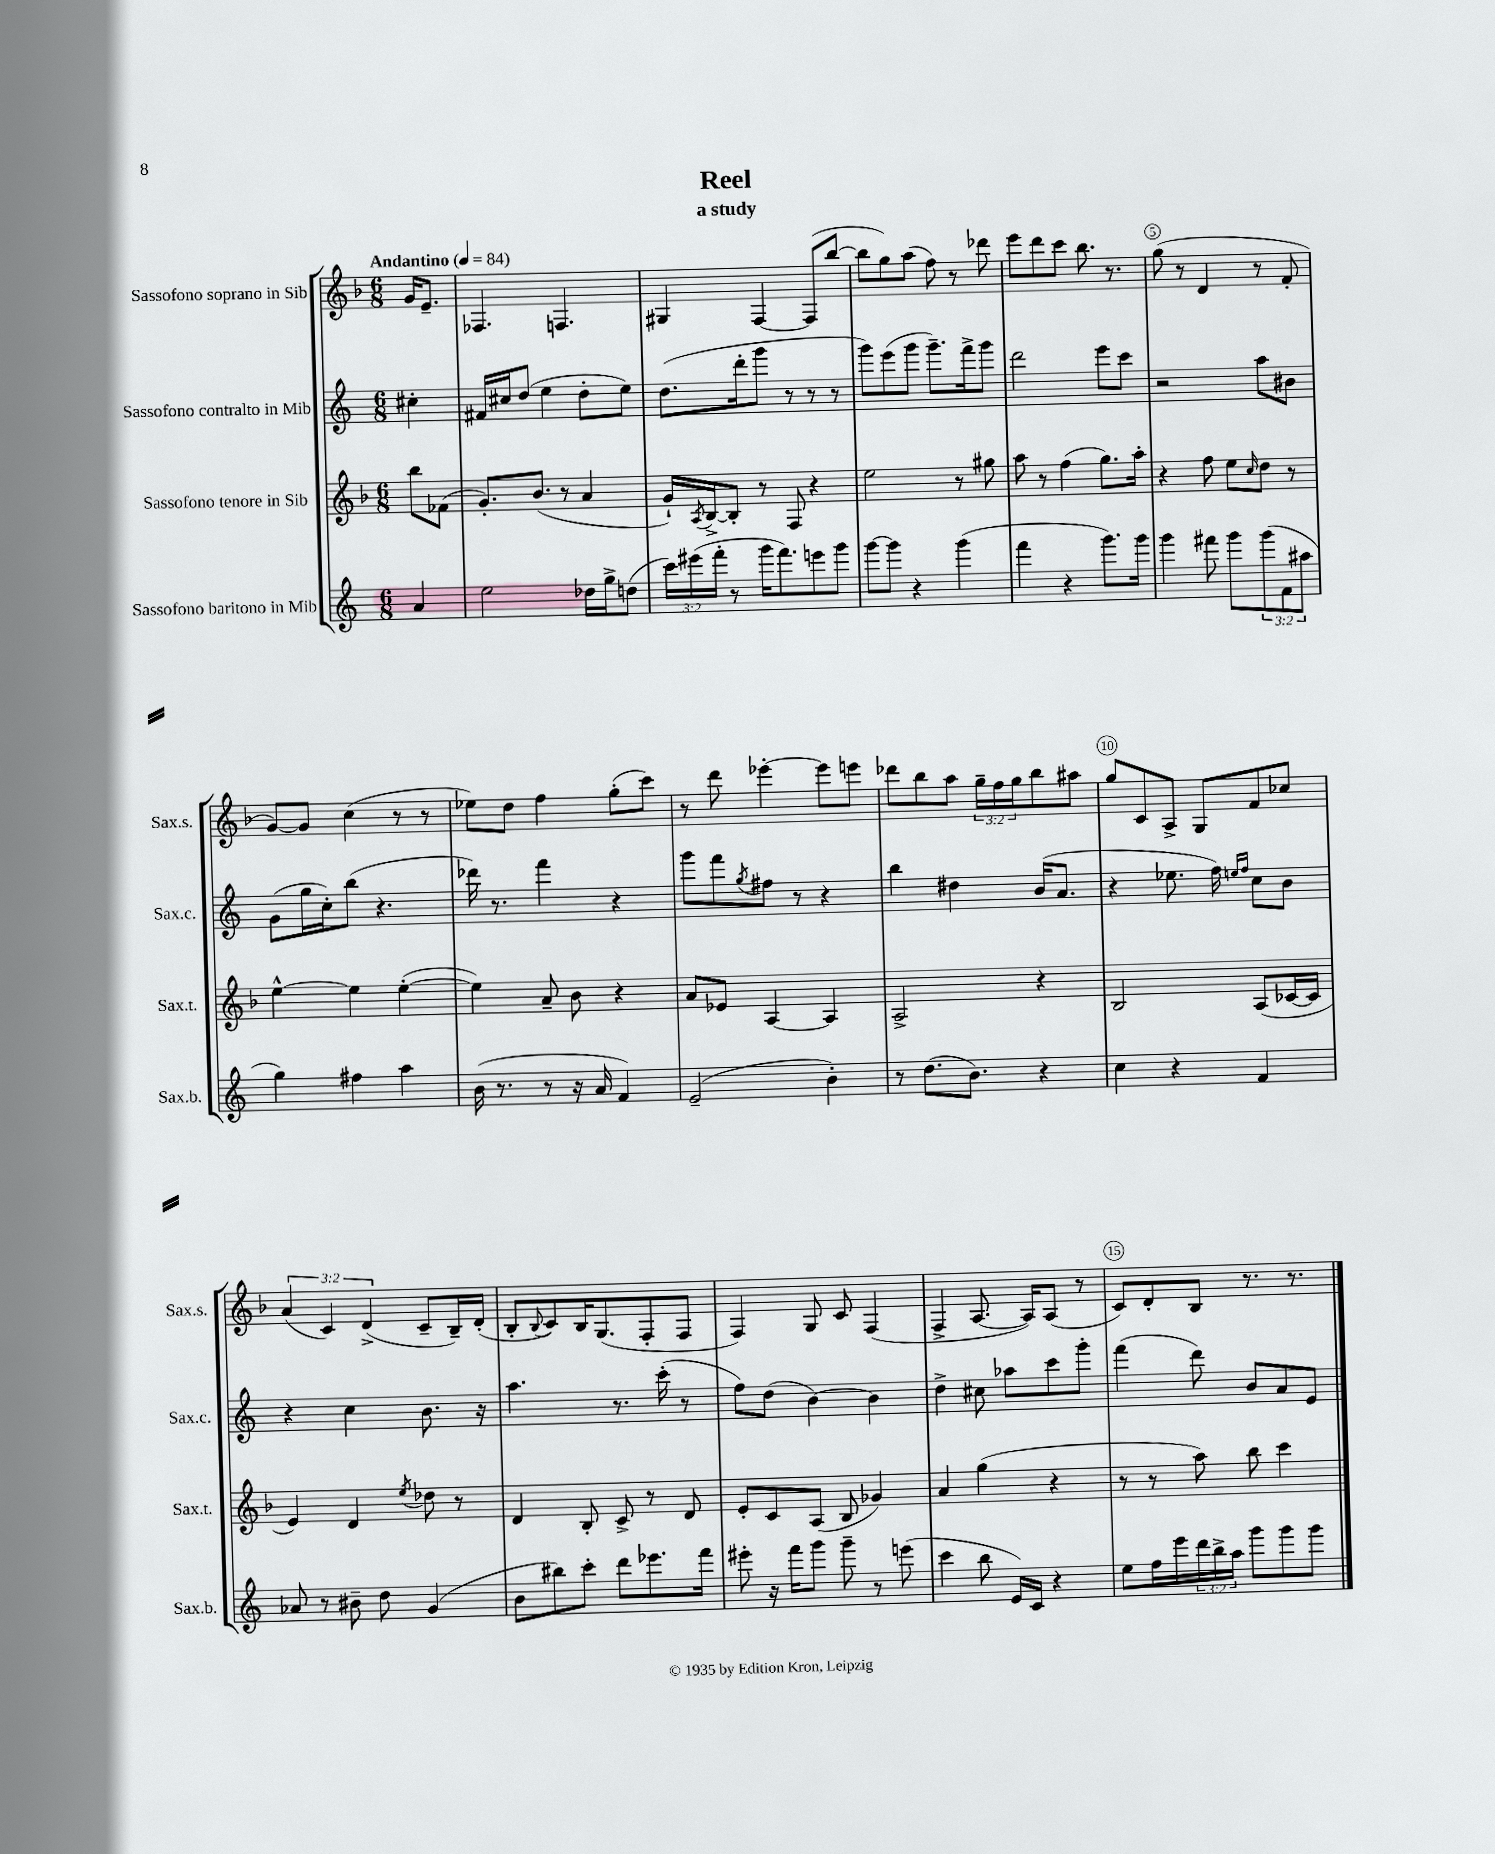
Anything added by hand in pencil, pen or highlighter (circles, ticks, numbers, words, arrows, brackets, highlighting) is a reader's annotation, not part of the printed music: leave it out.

**kern	**kern	**kern	**kern
*part4	*part3	*part2	*part1
*staff4	*staff3	*staff2	*staff1
*I"Sassofono baritono in Mib	*I"Sassofono tenore in Sib	*I"Sassofono contralto in Mib	*I"Sassofono soprano in Sib
*I'Sax.b.	*I'Sax.t.	*I'Sax.c.	*I'Sax.s.
*clefG2	*clefG2	*clefG2	*clefG2
*k[]	*k[b-]	*k[]	*k[b-]
*M6/8	*M6/8	*M6/8	*M6/8
*MM84	*MM84	*MM84	*MM84
=	=	=	=
!	!	!	!LO:TX:a:B:t=Andantino
4a/	8bb-\L	4cc#X'\	16g/KL
.	.	.	8.e~/J
.	(8f-X\J	.	.
=1	=1	=1	=1
2ee\	8.g'/L)	16f#X/LL	4.F-X/
.	.	16cc#X/J	.
.	.	(8dd/J	.
.	(8.b-/J	.	.
.	.	4ee\	.
.	8r	.	4.Fn/
16dd-X\LL	4a/	8dd'\L	.
16gg^\J	.	.	.
(8ddn\J	.	8ee\J)	.
=2	=2	=2	=2
24ccc\LL)	16g`/LL)	(8.dd\L	4G#X/
(24eee#X\	.	.	.
.	8qA/	.	.
.	[16B-^/J	.	.
24fff'\JJ	.	.	.
8r	8B-'/J]	.	.
.	.	16ddd'\k	.
16ggg\KL	8r	8ggg\J	[4F/
8.fff\)	.	.	.
.	8F/	8r	.
8eeen\	4r	8r	(8F/L]
8ggg\J	.	8r	[8bb-/J
=3	=3	=3	=3
[8ggg\L	2ee\	8ggg\L)	8bb-\L]
8ggg\J]	.	(8eee\	8gg\)
4r	.	8ggg\J	(8aa\J
.	.	8.ggg~\L)	8ff\)
(4ggg\	8r	.	8r
.	.	16fff^\k	.
.	8gg#X\	8ggg\J	8ddd-X\
=4	=4	=4	=4
4fff\	8aa\	2ddd\	8eee\L
.	8r	.	8ddd\
4r	(4ff\	.	8ccc\J
.	.	.	8.bb-\
8.ggg\L)	8.gg\L)	8eee\L	.
.	.	.	8.r
.	.	8ccc\J	.
16ggg\Jk	16aa'\Jk	.	.
=5	=5	=5	=5
4ggg\	4r	2r	(8gg\
.	.	.	8r
8fff#X\	8ff\	.	4d/
8ggg\L	8ee\L	.	.
.	16qqcc/	.	.
(12ggg\	8dd\J	8aa\L	8r
12f\	.	.	.
.	8r	8b#X\J	8f'/
12aa#X\J	.	.	.
!!LO:LB:g=z
=6	=6	=6	=6
4gg\)	[4ee^^\	(8g\L	[8g/L)
.	.	16gg\L	8g/J]
.	.	16cc'\J)	.
4ff#X\	4ee\]	(8bb\J	(4cc\
.	.	4.r	.
4aa\	([4ee'\	.	8r
.	.	.	8r
=7	=7	=7	=7
(16b\	4ee\])	16ddd-X\)	8ee-X\L)
8.r	.	8.r	.
.	.	.	8dd\J
8r	8a~/	4fff\	4ff\
16r	8b-\	.	.
16a/	.	.	.
4f/)	4r	4r	(8gg'\L
.	.	.	8ccc\J)
=8	=8	=8	=8
(2e~/	8a/L	8ggg\L	8r
.	8e-X/J	8fff\	8ddd\
.	.	8qgg/	.
.	[4A/	8ff#X\J	[4eee-X'\
.	.	8r	.
4b'\)	4A/]	4r	8eee-\L]
.	.	.	8eeen\J
=9	=9	=9	=9
8r	2A^/	4bb\	8ddd-X\L
(8.dd\L	.	.	8bb-\
.	.	4dd#X\	8aa\J
8.b\J)	.	.	.
.	.	.	24gg~\LL
.	.	.	24ff\
.	.	.	24gg\J
4r	4r	(16b/KL	8bb-\
.	.	8.a/J	.
.	.	.	8aa#X\J
=10	=10	=10	=10
4cc\	2B-/	4r	8gg/L
.	.	.	8c/
4r	.	8.ee-X\	8A^/J
.	.	.	8G/L
.	.	16ff\)	.
.	.	16qqeen/LL	.
.	.	16qqff/JJ	.
4f/	(8A/L	8cc\L	8f/
.	[16c-X/L	8b\J	8cc-X/J
.	16c-/JJ]	.	.
!!LO:LB:g=z
=11	=11	=11	=11
8a-X/	4e/)	4r	(6a/
8r	.	.	.
.	.	.	6c/)
8b#X~\	4d/	4cc\	.
.	.	.	(6d^/
8dd\	.	.	.
.	8qee/	.	.
(4g/	8dd-X\	8.b\	8c~/L
.	8r	.	16B-~/L)
.	.	16r	(16d'/JJ
=12	=12	=12	=12
8b\L	4d/	4.aa\	8B-'/L
.	.	.	8qqB-/
8bb#X\)	.	.	8c/)
8ccc'\J	8B-'/	.	16B-/K
.	.	.	(8.G/
8ddd\L	8c^/	8.r	.
8.eee-X\	8r	.	8F'/
.	.	(16ccc'\	.
.	8d/	8r	8F/J
16fff\Jk	.	.	.
=13	=13	=13	=13
8eee#X'\	8e'/L	8ff\L)	4F/)
16r	8c/	(8dd\J	.
16fff\KL	.	.	.
8ggg\J	(8A/J	[4b\)	8G/
8ggg~\	8B-/	.	8c/
8r	4g-X/)	4b\]	(4F/
(8eeen\	.	.	.
=14	=14	=14	=14
4ccc\	4a/	4dd^\	4F^/
8bb\	(4gg\	8cc#X\	[8.A/
16e/LL)	.	8aa-X\L	.
16c/JJ	.	.	16A/KL])
4r	4r	8ccc\	(8A/J
.	.	8ggg'\J	8r
=15	=15	=15	=15
8ee\L	8r	(4fff\	8c/L)
16ff\L	8r	.	8d'/
16eee\	.	.	.
24ddd\	8aa\)	8ddd\)	8B-/J
24bb^\	.	.	.
24aa\JJ	.	.	.
8ggg\L	8bb-\	8b/L	8.r
8ggg\	4ccc\	8a/	.
.	.	.	8.r
8ggg\J	.	8e/J	.
==	==	==	==
*-	*-	*-	*-
